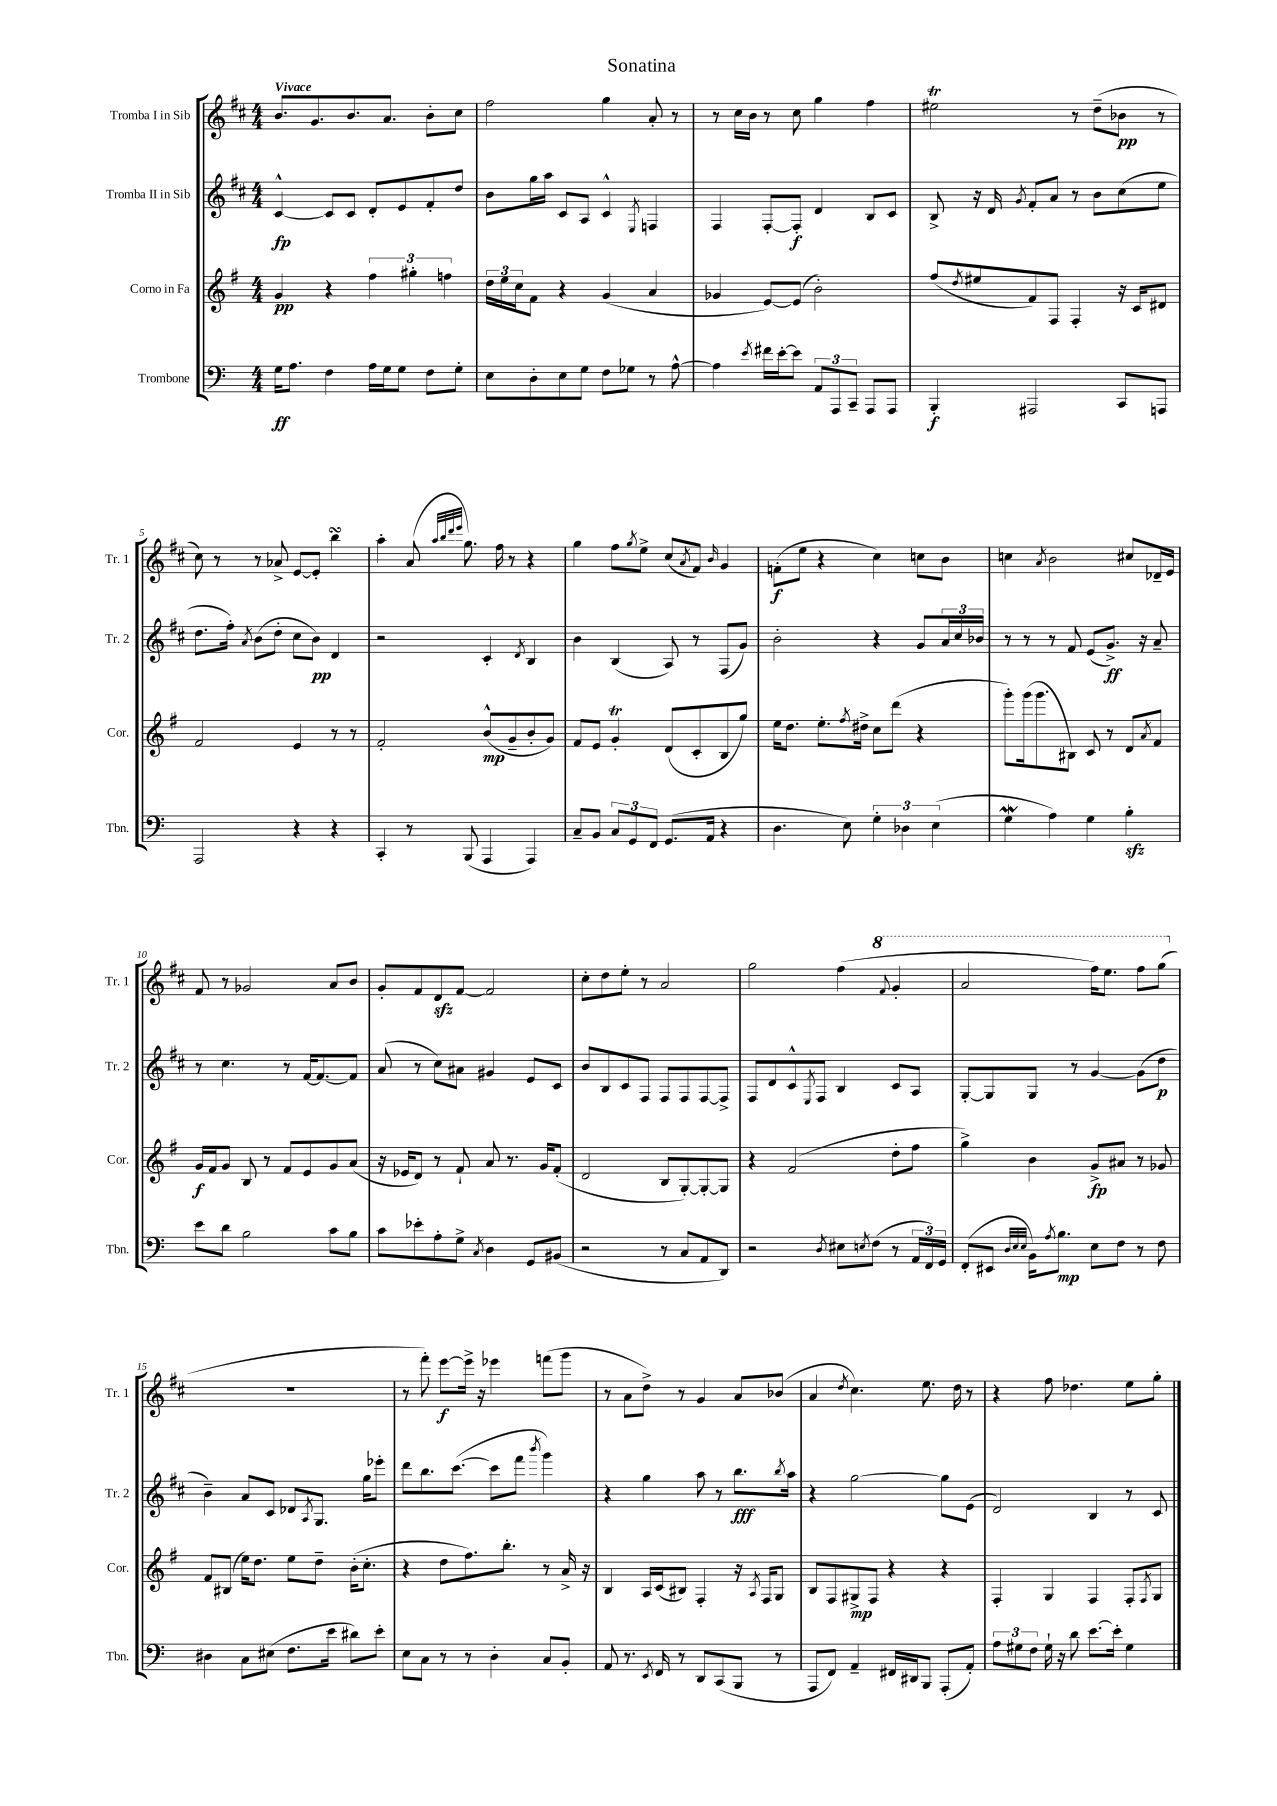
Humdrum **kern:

**kern	**kern	**kern	**kern
*staff4	*staff3	*staff2	*staff1
*clefF4	*clefG2	*clefG2	*clefG2
*k[]	*k[f#]	*k[f#c#]	*k[f#c#]
*M4/4	*M4/4	*M4/4	*M4/4
16G\LK	4g/	[4c#^^/	8.b/L
8.A\J	.	.	.
.	.	.	8.g/
4F\	4r	8c#/]L	.
.	.	8c#/J	8.b/
16A\LL	6ff#\	8d'/L	.
16G\J	.	.	8.a/J
8G\J	.	8e/	.
.	6gg#'\	.	.
8F\L	.	8f#'/	8b'\L
.	6ff\	.	.
8G'\J	.	8dd/J	8cc#\J
=	=	=	=
8E\L	24dd\LL	8b\L	2ff#\
.	24ee\	.	.
.	24cc\J	.	.
8D'\	8f#\J	16gg\L	.
.	.	16aa\JJ	.
8E\	4r	8c#/L	.
8G\J	.	8A/J	.
8F\L	(4g/	4c#^^/	4gg\
8G-\J	.	.	.
.	.	8qE/	.
8r	4a/	4F/	8a'/
[8A^^\	.	.	8r
=	=	=	=
4A\]	4g-/	4F#/	8r
.	.	.	16cc#\LL
.	.	.	16b\JJ
8qe/	.	.	.
16f#\LL	[8e/L)	[8F#'/L	8r
[16e'\J	.	.	.
8e\]J	(8e/]J	8F#'/]J	8cc#\
12AA/L	2b'\)	4d/	4gg\
12AAA/	.	.	.
12CC~/J	.	.	.
8AAA/L	.	8B/L	4ff#\
8AAA/J	.	8c#/J	.
=	=	=	=
4BBB'/	(8ff#/L	8B^/	2ee#\
.	8qdd/	.	.
.	8ee#/	16r	.
.	.	16d/	.
.	.	8qg/	.
2AAA#/	8f#/)	8f#'/L	.
.	8F#/J	8a/J	.
.	4F#'/	8r	8r
.	.	8b\L	(8dd~\L
8CC/L	16r	(8cc#\	8b-\J
.	16c/LK	.	.
8AAA/J	8d#/J	8ee\J	8r
=	=	=	=
2AAA/	2f#/	8.dd\L	8cc#\)
.	.	.	8r
.	.	16ff#'\Jk)	.
.	.	8qa/	.
.	.	(8b\L	8r
.	.	8dd'\J	8a-^/
4r	4e/	8cc#\L	[8e/L
.	.	8b\J)	8e'/]J
4r	8r	4d/	4bb\
.	8r	.	.
=	=	=	=
4CC'/	2f#'/	2r	4aa'\
8r	.	.	(8a/
.	.	.	32qqaa/LLL
.	.	.	32qqbb/
.	.	.	32qqddd/
.	.	.	32qqeee/JJJ
(8BBB/	.	.	8.gg\)
4AAA/	(8b^^/L	4c#'/	.
.	.	.	16ff#\
.	8g~/	.	8r
.	.	8qd/	.
4AAA/)	8b'/	4B/	4r
.	8g/J)	.	.
=	=	=	=
8C~/L	8f#/L	4b\	4gg\
8BB/J	8e/J	.	.
12C/L	4g'/	(4B/	8ff#\L
12GG/	.	.	.
.	.	.	8qgg/
.	.	.	8ee^\J
12FF/J	.	.	.
(8.GG/L	(8d/L	8A/)	(8cc#/L
.	.	.	8qa/
.	8c'/	8r	8f#/J)
16AA/Jk	.	.	.
.	.	.	16qqb/
4r	8B/	(8F#/L	4g/
.	8gg/J)	8g/J)	.
=	=	=	=
4.D\	16ee\LK	2b'\	(8f'\L
.	8.dd\J	.	.
.	.	.	8ee\J
.	8.ee'\L	.	4r
8E\)	.	.	.
.	8qff#/	.	.
.	16dd#^\Jk	.	.
6G'\	8cc\L	4r	4cc#\)
.	(8ddd\J	.	.
6D-\	.	.	.
.	4r	8g/L	8cc\L
(6E\	.	.	.
.	.	24a/L	8b\J
.	.	24cc#/	.
.	.	24b-/JJ	.
=	=	=	=
4G\	8ggg'\L)	8r	4cc\
.	(16ggg\k	8r	.
.	8.ggg\	.	.
.	.	.	8qa/
4A\)	.	8r	2b\
.	8B#\J)	8f#/	.
4G\	8c/	(8e/L	.
.	8r	8.g^/J)	.
4B'\	8d/L	.	8cc#/L
.	.	16r	.
.	8qa/	.	.
.	8f#/J	8a~/	16d-~/L
.	.	.	16e/JJ
=	=	=	=
8e\L	16g/LL	8r	8f#/
.	16f#/J	.	.
8d\J	8g/J	4.cc#\	8r
2B\	8B/	.	2g-/
.	8r	.	.
.	8f#/L	8r	.
.	8e/	[16f#/LK	.
.	.	8.f#/_	.
8c\L	8g/	.	8a/L
8B\J	(8a/J	8f#/]J	8b/J
=	=	=	=
8c\L	16r	(8a/	8g'/L
.	16e-/LK	.	.
8e-'\	8d/J)	8r	8f#/
8A'\	8r	8cc#\L)	8d/
8G^\J	8f#`/	8a#\J	[8f#/J
8qC/	.	.	.
4D\	8a/	4g#/	2f#/]
.	8.r	.	.
8GG/L	.	8e/L	.
.	16g/LK	.	.
(8BB#/J	(8f#'/J	8c#/J	.
=	=	=	=
2r	2d/	8b/L	8cc#'\L
.	.	8B/	8dd\
.	.	8c#/	8ee'\J
.	.	8F#/J	8r
8r	8B/L	8F#/L	2a/
8C/L	[8G'/)	8F#/	.
8AA/	8G'/_	[8F#/	.
8DD/J)	8G/]J	8F#^/]J	.
=	=	=	=
2r	4r	8F#/L	2gg\
.	.	8d/	.
.	(2f#/	8c#^^/	.
.	.	8qE/	.
.	.	8F#/J	.
8qD/	.	.	.
8E#\L	.	4B/	(4ff#\
8qE/	.	.	.
(8F\J	.	.	.
.	.	.	8qqff#/
8r	8dd'\L	8c#/L	4gg'/
24AA/LL	8ff#\J	8A/J	.
24FF/)	.	.	.
24GG/JJ	.	.	.
=	=	=	=
(8FF'/L	4gg^\)	[8G'/L	2aa/
8EE#/J	.	8G/]	.
32qqD/LLL	.	.	.
32qqE/	.	.	.
32qqE/JJJ	.	.	.
16BB\LK)	4b\	8G/J	.
8qA/	.	.	.
8.B\J	.	.	.
.	.	8r	.
8E\L	8g^/L	[4g/	16fff#\LK)
.	.	.	8.eee\J
8F\J	8a#/J	.	.
8r	8r	(8g\]L	8fff#\L
8F\	8g-/	8dd\J	(8ggg\J
=	=	=	=
4D#\	8f#/L	4b~\)	1r
.	(8B#/J	.	.
8C\L	16ee\LK)	8a/L	.
.	8.dd\J	.	.
(8E#\J	.	8c#/J	.
8.F\L	8ee\L	8d-/L	.
.	.	8qA/	.
.	8dd~\J	8.G/J	.
16e\Jk	.	.	.
8d#\L)	(16b'\LK	.	.
.	8.cc'\J	16gg\LK	.
8e'\J	.	8eee-'\J	.
=	=	=	=
8E\L	4r	8ddd\L	8r
8C\J	.	8.bb\	8fff#'\)
8r	8dd\L	.	[8eee\L
.	.	([8.ccc#\J	.
8r	8.ff#\)	.	16eee^\]Jk
.	.	.	16r
4D'\	.	8ccc#\]L	4eee-\
.	8.bb'\J	.	.
.	.	8fff#\J	.
.	.	8qbbb/	.
8C/L	8r	4ggg\)	(8fff\L
8BB'/J	16a^/	.	8ggg\J
.	16r	.	.
=	=	=	=
8AA/	4B/	4r	8r
8.r	.	.	8a\L
.	16A/LL	4gg\	8dd^\J)
8qEE/	.	.	.
16FF/	(16c/J	.	.
8r	8B#/J)	.	8r
8DD/L	4F#'/	8aa\	4g/
(8CC/	.	8r	.
8BBB/J	16r	8.bb\L	8a/L
.	8qA/	.	.
.	16F#/LK	.	.
8r	8G/J	.	(8b-/J
.	.	8qbb/	.
.	.	16aa\Jk	.
=	=	=	=
8AAA/L	8B/L	4r	4a/
8FF/J)	8F#/	.	.
.	.	.	8qdd/
4AA~/	8G#^/	[2gg\	4.cc#\)
.	8F#/J	.	.
16FF#/LL	4r	.	.
16DD#/J	.	.	.
8BBB/J	.	.	8.ee\
(8AAA'/L	4r	8gg\]L	.
.	.	.	16dd\
8AA'/J)	.	(8e\J	8r
=	=	=	=
12A\L	4F#'/	2d/)	4r
12G#\	.	.	.
12F\J	.	.	.
16G#`\	4G/	.	8ff#\
16r	.	.	.
8d\	.	.	4.dd-\
[8.e\L	4F#/	4B/	.
16e'\]Jk	.	.	.
4G#\	8F#'/L	8r	8ee\L
.	8qF#/	.	.
.	8G/J	8c#/	8gg'\J
==	==	==	==
*-	*-	*-	*-
